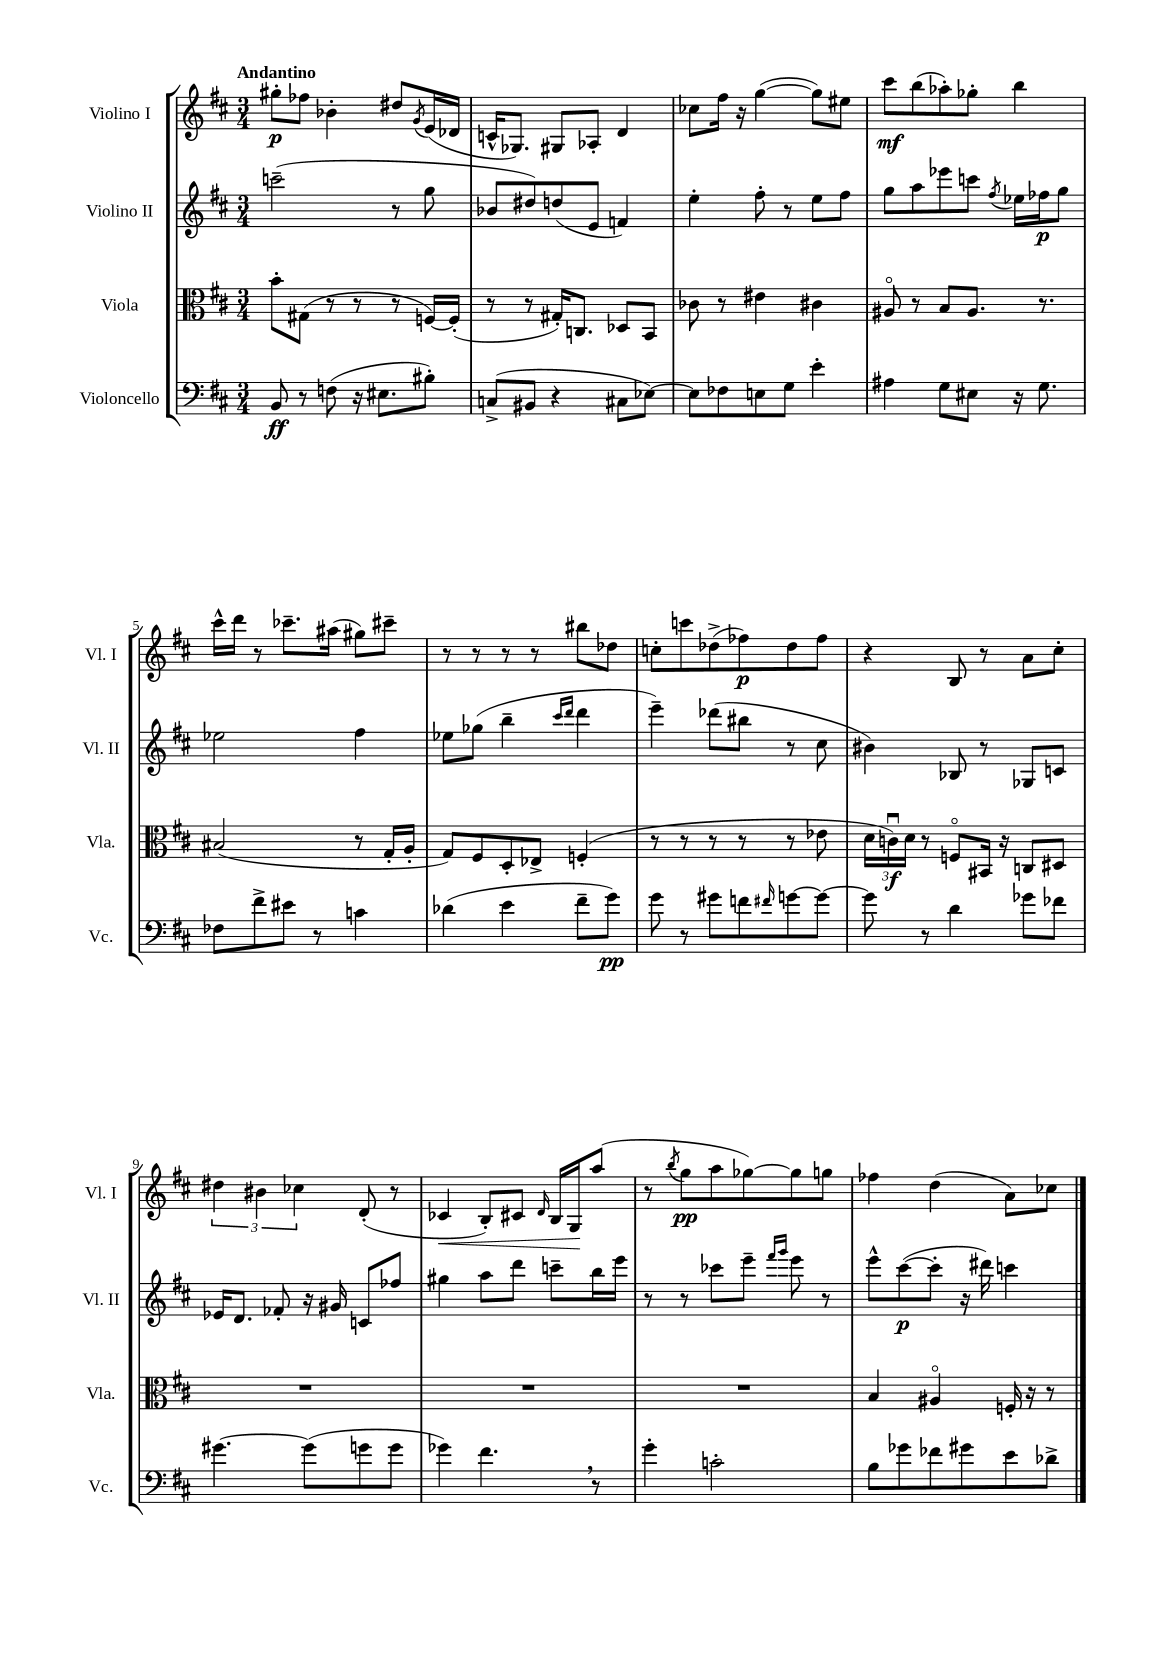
<<
\new StaffGroup <<
\new Staff = "s0" \with { instrumentName = "Violino I" shortInstrumentName = "Vl. I" } {
    \clef treble \key d \major \numericTimeSignature \time 3/4 \tempo "Andantino"
    gis''8-.\p fes''8 bes'4-. dis''8 \acciaccatura { g'8 } e'16( des'16 |
    c'16-^ ges8.) gis8 aes8-. d'4 |
    ces''8 fis''16 r16 g''4~( g''8) eis''8 |
    cis'''8\mf b''8( aes''8-.) ges''8-. b''4 |
    cis'''16-^ d'''16 r8 ces'''8.-- ais''16( gis''8) cis'''8-- |
    r8 r8 r8 r8 bis''8 des''8 |
    c''8-. c'''8 des''8->( fes''8\p) des''8 fes''8 |
    r4 b8 r8 a'8 cis''8-. |
    \tuplet 3/2 { dis''4 bis'4 ces''4 } d'8-.( r8 |
    ces'4\< b8-.) cis'8 \grace { d'16 } b16 g16\! a''8( |
    r8 \acciaccatura { b''8 } g''8\pp a''8 ges''8~) ges''8 g''8 |
    fes''4 d''4( a'8) ces''8 \bar "|." |
}
\new Staff = "s1" \with { instrumentName = "Violino II" shortInstrumentName = "Vl. II" } {
    \clef treble \key d \major \numericTimeSignature \time 3/4
    c'''2--( r8 g''8 |
    bes'8 dis''8) d''8( e'8 f'4) |
    e''4-. fis''8-. r8 e''8 fis''8 |
    g''8 a''8 ees'''8 c'''8 \acciaccatura { fis''8 } ees''16 fes''16\p g''8 |
    ees''2 fis''4 |
    ees''8 ges''8( b''4-- \grace { cis'''16 d'''16 } d'''4 |
    e'''4--) des'''8( bis''8 r8 cis''8 |
    bis'4) bes8 r8 ges8 c'8 |
    ees'16 d'8. fes'8-. r16 gis'16 c'8 fes''8 |
    gis''4 a''8 d'''8 c'''8-- b''16 e'''16 |
    r8 r8 ces'''8 e'''8-- \grace { fis'''16 g'''16 } e'''8 r8 |
    e'''8-^ cis'''8~\p( cis'''8-. r16 dis'''16) c'''4 \bar "|." |
}
\new Staff = "s2" \with { instrumentName = "Viola" shortInstrumentName = "Vla." } {
    \clef alto \key d \major \numericTimeSignature \time 3/4
    b'8-. gis8( r8 r8 r8 f16~) f16-.( |
    r8 r8 gis16-.) c8. des8 b,8 |
    ces'8 r8 eis'4 cis'4 |
    ais8\flageolet r8 b8 ais8. r8. |
    bis2( r8 g16-. a16-. |
    g8) fis8 d8-. ees8-> f4-.( |
    r8 r8 r8 r8 r8 ees'8 |
    \tuplet 3/2 { d'16 c'16\downbow\f) d'16 } r8 f8\flageolet bis,16 r16 c8 dis8 |
    R2. |
    R2. |
    R2. |
    b4 ais4\flageolet f16-. r16 r8 \bar "|." |
}
\new Staff = "s3" \with { instrumentName = "Violoncello" shortInstrumentName = "Vc." } {
    \clef bass \key d \major \numericTimeSignature \time 3/4
    b,8\ff r8 f8( r16 eis8. bis8-.) |
    c8->( bis,8 r4 cis8 ees8~) |
    ees8 fes8 e8 g8 e'4-. |
    ais4 g8 eis8 r16 g8. |
    fes8 fis'8-> eis'8 r8 c'4 |
    des'4( e'4 fis'8-- g'8\pp) |
    g'8 r8 gis'8 f'8 \grace { fis'16 } g'8~ g'8~ |
    g'8 r8 d'4 ges'8 fes'8 |
    gis'4.~ gis'8( g'8 g'8 |
    ges'4) fis'4. \breathe r8 |
    g'4-. c'2-. |
    b8 ges'8 fes'8 gis'8 e'8 des'8-> \bar "|." |
}
>>
>>
